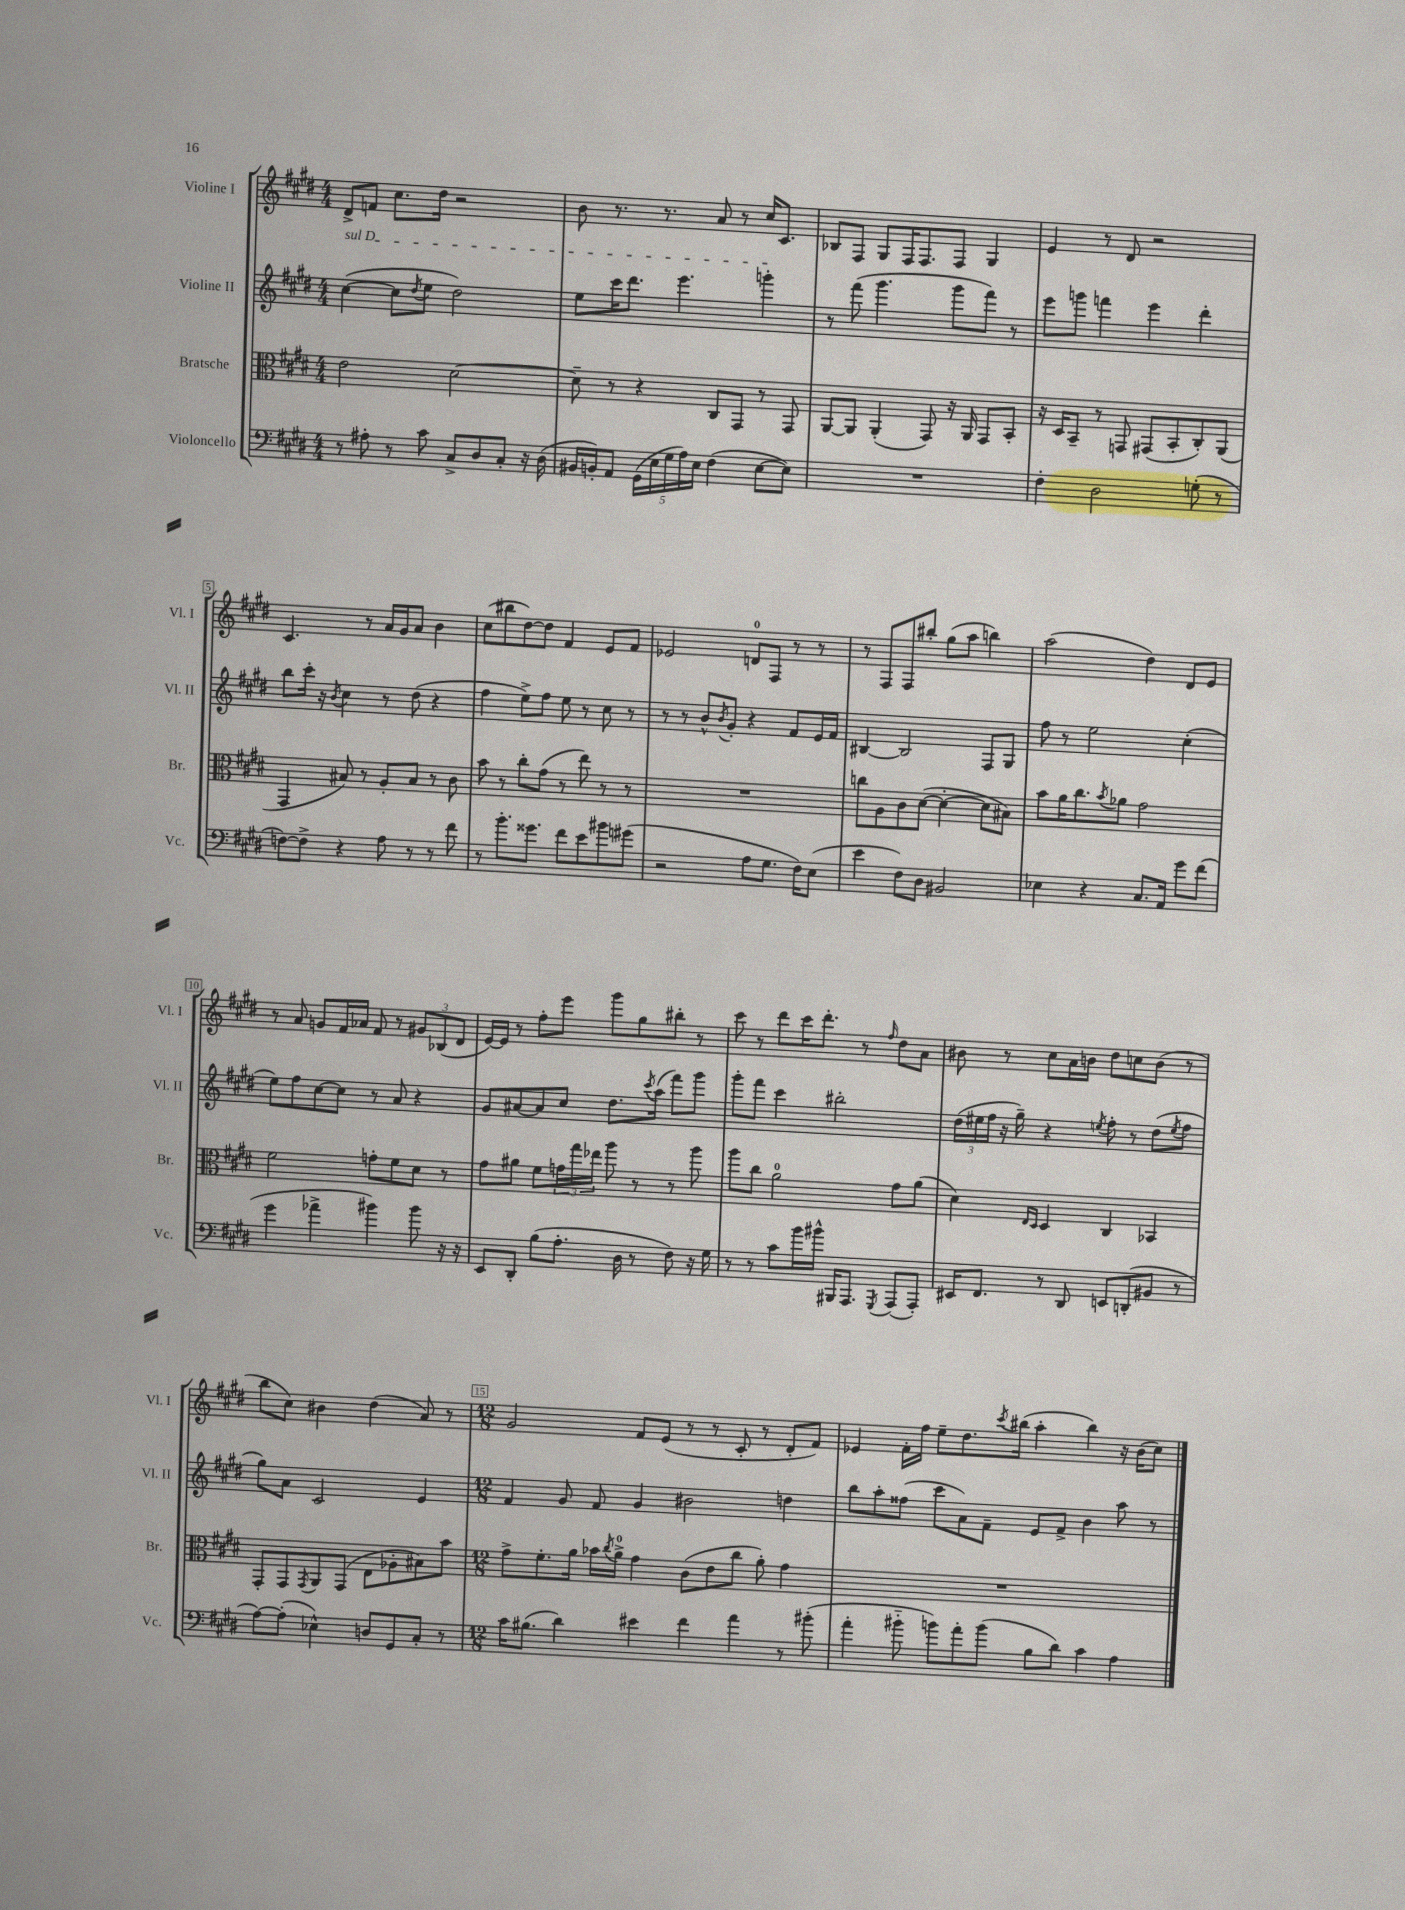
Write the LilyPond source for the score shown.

<<
\new StaffGroup <<
\new Staff = "s0" \with { instrumentName = "Violine I" shortInstrumentName = "Vl. I" } {
    \clef treble \key e \major \numericTimeSignature \time 4/4
    dis'8-> f'8 cis''8. dis''16 r2 |
    b'8 r8. r8. a'8 r8 cis''16 cis'8. |
    bes8 fis8 gis8 fis16 fis8. fis8 gis4 |
    e'4 r8 dis'8 r2 |
    cis'4. r8 a'16 gis'16 a'8 b'4 |
    cis''8( bis''8 dis''8~) dis''8 fis'4 e'8 fis'8 |
    ees'2 d'8-0 fis8 r8 r8 |
    r8 fis8 fis8 bis''8-. gis''8( a''8 b''4) |
    a''2( dis''4) dis'8 e'8 |
    r8 a'8 g'8 fis'16 aes'16 fis'8 r8 \tuplet 3/2 { gis'8 bes8( dis'8 } |
    e'16~) e'16 r8 fis''8-. e'''8 gis'''8 gis''8 bis''8-. r8 |
    cis'''8 r8 dis'''8 cis'''16 dis'''8.-. r8 \grace { fis''16 } dis''8 a'8 |
    bis'8 r8 cis''8 a'16 b'16 dis''8 c''8 b'8( r8 |
    b''8 cis''8) bis'4 dis''4( a'8) r8 |
    \numericTimeSignature \time 12/8 gis'2 fis'8 e'8( r8 r8 cis'8-. r8 dis'8-. fis'8) |
    ees'4 fis'16-. fis''16 e''8-- dis''8. \acciaccatura { cis'''8 } bis''16( a''4-. bis''4) r16 b'16( cis''8) \bar "|." |
}
\new Staff = "s1" \with { instrumentName = "Violine II" shortInstrumentName = "Vl. II" } {
    \clef treble \key e \major \numericTimeSignature \time 4/4
    \once \override TextSpanner.bound-details.left.text = \markup { \italic "sul D" } cis''4~\startTextSpan( cis''8 \acciaccatura { dis''8 } e''8 dis''2) |
    e''8 cis'''16 dis'''8. e'''4. g'''4-.\stopTextSpan |
    r8 fis'''8( gis'''4. gis'''8 fis'''8) r8 |
    e'''8 g'''8 f'''4 e'''4 dis'''4-. |
    b''8 cis'''16-. r16 \acciaccatura { b'8 } cis''4 r8 dis''8( r4 |
    fis''4 e''8->) fis''8 e''8 r8 cis''8 r8 |
    r8 r8 b'8-^ \acciaccatura { b'8 } gis'8-. r4 fis'8 e'16 fis'16 |
    bis4~ bis2 fis8 gis8 |
    fis''8 r8 e''2 cis''4-.( |
    e''8) fis''8 cis''8~ cis''8 r8 a'8 r4 |
    gis'8 ais'8~ ais'8 cis''8 dis''8. \acciaccatura { cis'''8 } a''16( fis'''8) gis'''8 |
    gis'''8-. fis'''8 cis'''4 bis''2-. |
    \tuplet 3/2 { dis''16( eis''16 fis''16 } r16 gis''16--) r4 \acciaccatura { e''8 } fis''8-. r8 dis''8( \acciaccatura { e''8 } fis''8 |
    gis''8) a'8 cis'2 e'4 |
    \numericTimeSignature \time 12/8 fis'4 gis'8 fis'8 gis'4 bis'2 d''4 |
    b''8 a''8-. fisis''8( cis'''8 a'8) fis'8-- e'8 fis'8-> b'4 a''8 r8 \bar "|." |
}
\new Staff = "s2" \with { instrumentName = "Bratsche" shortInstrumentName = "Br." } {
    \clef alto \key e \major \numericTimeSignature \time 4/4
    e'2 dis'2~ |
    dis'8-- r8 r4 cis8 gis,8 r8 gis,8 |
    a,8~ a,8 a,4-.( gis,8) r16 a,16 gis,8 b,8-. |
    r16 dis16 b,8-- r8 g,8 gis,8( b,8-. cis8-.) a,8( |
    gis,4 bis8) r8 a8-. bis8 r8 cis'8 |
    b'8 r8 cis''8-. gis'8( r8 e''8) r8 r8 |
    R1 |
    c''8 a8 cis'8 dis'8~( dis'4~-. dis'8 bis8) |
    b'8 a'16 cis''8. \acciaccatura { b'8 } aes'8 gis'2 |
    fis'2 g'8-. fis'8 dis'8 r8 |
    gis'8 ais'8 fis'8 \tuplet 3/2 { g'16 gis''16 ees''16 } a''8 r8 r8 a''8 |
    a''8 cis''8 a'2-0 gis'8 a'8( |
    dis'4) \grace { e16 dis16 } dis4 cis4 bes,4 |
    gis,8-. gis,8 \acciaccatura { gis,8 } a,8 gis,8( e8 aes8-. bis8) b'8 |
    \numericTimeSignature \time 12/8 gis'8-> fis'8.-. a'16 bes'16 \acciaccatura { cis''8 } a'16-0-> gis'4 cis'8( e'8 cis''8 a'8-.) gis'4 |
    R1. \bar "|." |
}
\new Staff = "s3" \with { instrumentName = "Violoncello" shortInstrumentName = "Vc." } {
    \clef bass \key e \major \numericTimeSignature \time 4/4
    r8 ais8-. r8 cis'8 cis8-> dis8 cis8-. r16 dis16( |
    bis,16 b,16-.) a,8 \tuplet 5/4 { gis,16( e16 gis16 a16) e16 } fis4( e8~ e8) |
    R1 |
    fis4-. dis2 g8-.( r8 |
    f8~) f8-> r4 a8 r8 r8 fis'8 |
    r8 b'8.-. gisis'8. fis'8 e'8 bis'8 gis'8( |
    r2 a8 gis8. fis16) e8( |
    e'4 fis8) dis8 bis,2 |
    ees4 r4 cis8. a,16 gis'8 fis'8( |
    gis'4 aes'4-> bis'4) bis'8 r16 r16 |
    e,8 dis,8-. b8( a8.-. dis16 r8 fis8) r16 gis16 |
    r8 r8 cis'8 b'16 bis'16-^ bis,,16 a,,8. \acciaccatura { gis,,8 } a,,8( a,,8-.) |
    eis,16 fis,8. r8 dis,8 e,8 d,8-.( bis,8 r8 |
    a8~) a8-.( ees4-^) d8 gis,8 cis8-. r8 |
    \numericTimeSignature \time 12/8 cis'16 bis8.( dis'4) eis'4 fis'4 a'4 r8 bis'8-.( |
    a'4-. bis'8-_ b'8) a'8-. b'8( b8 dis'8) cis'4 a4 \bar "|." |
}
>>
>>
\layout { \context { \Score \override BarNumber.break-visibility = ##(#f #t #t) barNumberVisibility = #(every-nth-bar-number-visible 5) \override BarNumber.stencil = #(make-stencil-boxer 0.1 0.3 ly:text-interface::print) } }
